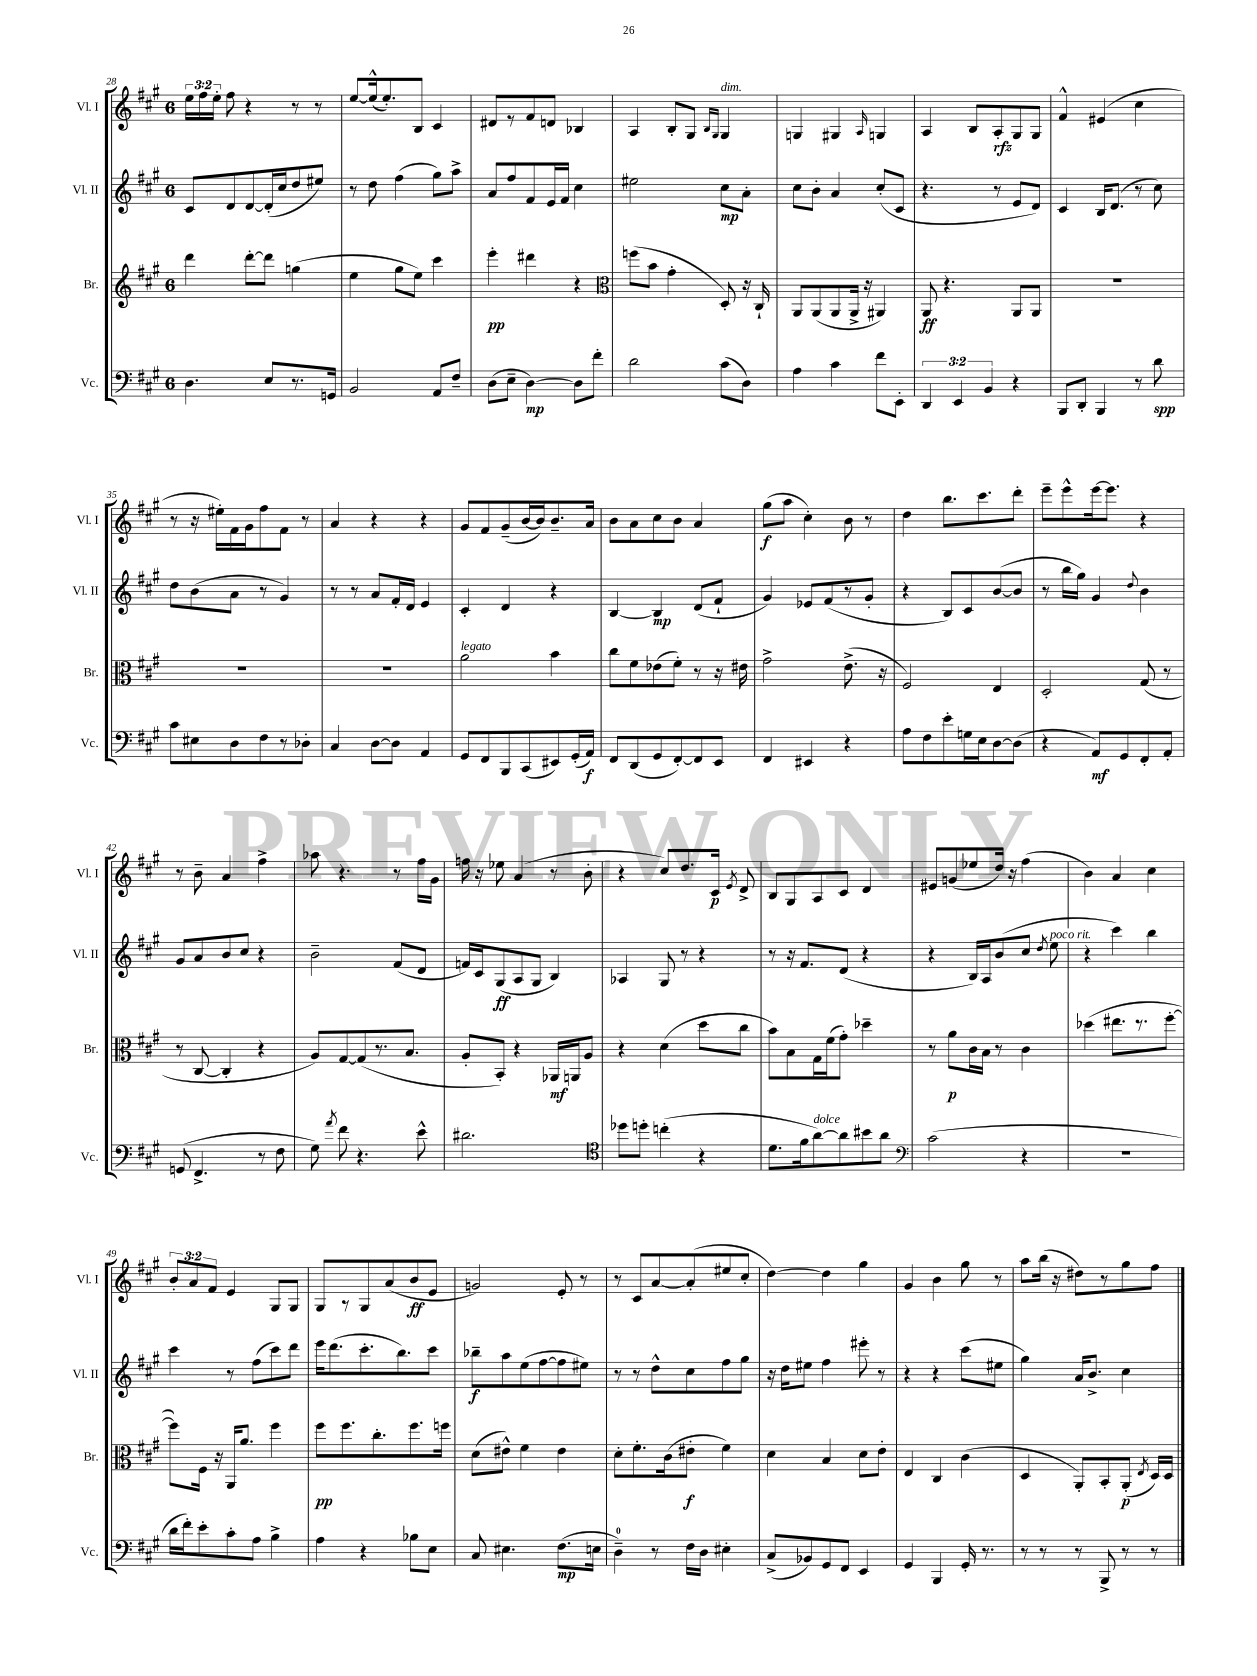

**kern	**dynam	**kern	**dynam	**kern	**dynam	**kern	**dynam
*part4	*part4	*part3	*part3	*part2	*part2	*part1	*part1
*staff4	*staff4	*staff3	*staff3	*staff2	*staff2	*staff1	*staff1
*I"Vc.	*	*I"Br.	*	*I"Vl. II	*	*I"Vl. I	*
*I'Vc.	*	*I'Br.	*	*I'Vl. II	*	*I'Vl. I	*
*clefF4	*	*clefG2	*	*clefG2	*	*clefG2	*
*k[f#c#g#]	*	*k[f#c#g#]	*	*k[f#c#g#]	*	*k[f#c#g#]	*
*M6/8	*	*M6/8	*	*M6/8	*	*M6/8	*
=28	=28	=28	=28	=28	=28	=28	=28
4.D\	.	4ddd\	.	8c#/L	.	24ee\LL	.
.	.	.	.	.	.	24ff#\	.
.	.	.	.	.	.	24ee'\JJ	.
.	.	.	.	8d/	.	8ff#\	.
.	.	[8ddd'\L	.	[8d/	.	4r	.
8E/L	.	8ddd\J]	.	(16d'/L]	.	.	.
.	.	.	.	16cc#/J	.	.	.
8.r	.	(4ggn\	.	8dd/	.	8r	.
.	.	.	.	8ee#X/J)	.	8r	.
16GGn/Jk	.	.	.	.	.	.	.
=29	=29	=29	=29	=29	=29	=29	=29
2BB/	.	4ee\	.	8r	.	[8ee/L	.
.	.	.	.	8dd\	.	(16ee^^/k]	.
.	.	.	.	.	.	8.ee'/)	.
.	.	8gg#\L	.	(4ff#\	.	.	.
.	.	8ee\J)	.	.	.	8B/J	.
8AA/L	.	4ccc#\	.	8gg#\L)	.	4c#/	.
8F#~/J	.	.	.	8aa^\J	.	.	.
=30	=30	=30	=30	=30	=30	=30	=30
(8D\L	.	4eee'\	pp	8a/L	.	8d#X/L	.
8E~\J	.	.	.	8ff#/	.	8r	.
[4D\)	mp	4ddd#X\	.	8f#/	.	8f#/	.
.	.	.	.	16e/L	.	8dn/J	.
.	.	.	.	16f#/JJ	.	.	.
8D\L]	.	4r	.	4cc#\	.	4B-X/	.
8f#'\J	.	.	.	.	.	.	.
=31	=31	=31	=31	=31	=31	=31	=31
*	*	*clefC3	*	*	*	*	*
2d\	.	(8ffn\L	.	2ee#X\	.	4A/	.
.	.	8b\J	.	.	.	.	.
.	.	4g#'\	.	.	.	8B'/L	.
.	.	.	.	.	.	8G#/J	.
.	.	.	.	.	.	16qqB/LL	.
.	.	.	.	.	.	16qqG#/JJ	.
!	!	!	!	!	!	!LO:TX:a:i:t=dim.	!
(8c#\L	.	8D'/)	.	8cc#\L	mp	4G#/	.
8D\J)	.	16r	.	8a'\J	.	.	.
.	.	16C#`/	.	.	.	.	.
=32	=32	=32	=32	=32	=32	=32	=32
4A\	.	8AA/L	.	8cc#\L	.	4Gn/	.
.	.	(8AA/	.	8b'\J	.	.	.
4c#\	.	8AA/	.	4a/	.	4G#X/	.
.	.	16AA^/Jk	.	.	.	.	.
.	.	16r	.	.	.	.	.
.	.	.	.	.	.	16qqA/	.
8f#\L	.	4AA#X/)	.	(8cc#'/L	.	4Gn/	.
8EE'\J	.	.	.	8c#/J	.	.	.
=33	=33	=33	=33	=33	=33	=33	=33
6DD/	.	8AA/	ff	4.r	.	4A/	.
.	.	4.r	.	.	.	.	.
6EE/	.	.	.	.	.	.	.
.	.	.	.	.	.	8B/L	.
6BB/	.	.	.	.	.	.	.
.	.	.	.	8r	.	8A'/	rfz
4r	.	8AA/L	.	8e/L	.	8G#/	.
.	.	8AA/J	.	8d/J)	.	8G#/J	.
=34	=34	=34	=34	=34	=34	=34	=34
8BBB/L	.	2.r	.	4c#/	.	4f#^^/	.
8DD'/J	.	.	.	.	.	.	.
4BBB/	.	.	.	16B/KL	.	(4e#X/	.
.	.	.	.	(8.d/J	.	.	.
8r	.	.	.	8r	.	4cc#\	.
8d\	spp	.	.	8cc#\)	.	.	.
!!LO:LB:g=z
=35	=35	=35	=35	=35	=35	=35	=35
8c#\L	.	2.r	.	8dd\L	.	8r	.
8E#X\	.	.	.	(8b\	.	16r	.
.	.	.	.	.	.	16ee#X'\LL)	.
8D\	.	.	.	8a\J	.	16f#\	.
.	.	.	.	.	.	16g#\J	.
8F#\	.	.	.	8r	.	8ff#\	.
8r	.	.	.	4g#/)	.	8f#\J	.
8D-X'\J	.	.	.	.	.	8r	.
=36	=36	=36	=36	=36	=36	=36	=36
4C#/	.	2.r	.	8r	.	4a/	.
.	.	.	.	8r	.	.	.
[8D\L	.	.	.	8a/L	.	4r	.
8D\J]	.	.	.	16f#'/L	.	.	.
.	.	.	.	16d/JJ	.	.	.
4AA/	.	.	.	4e/	.	4r	.
=37	=37	=37	=37	=37	=37	=37	=37
!	!	!LO:TX:a:i:t=legato	!	!	!	!	!
8GG#/L	.	2a\	.	4c#'/	.	8g#/L	.
8FF#/	.	.	.	.	.	8f#/	.
8BBB/	.	.	.	4d/	.	(8g#~/	.
(8CC#/	.	.	.	.	.	[16b/L	.
.	.	.	.	.	.	16b/J])	.
8EE#X/)	.	4b\	.	4r	.	8.b~/	.
(16GG#'/L	.	.	.	.	.	.	.
16AA/JJ)	f	.	.	.	.	16a/Jk	.
=38	=38	=38	=38	=38	=38	=38	=38
8FF#/L	.	8cc#\L	.	[4B/	.	8b\L	.
(8DD/	.	8f#\	.	.	.	8a\	.
8GG#/	.	(8e-X\	.	4B/]	mp	8cc#\	.
[8FF#'/)	.	8f#'\J)	.	.	.	8b\J	.
8FF#/]	.	8r	.	(8d/L	.	4a/	.
8EE/J	.	16r	.	8f#`/J	.	.	.
.	.	16e#X\	.	.	.	.	.
=39	=39	=39	=39	=39	=39	=39	=39
4FF#/	.	2g#^\	.	4g#/)	.	(8gg#\L	f
.	.	.	.	.	.	8aa\J	.
4EE#X/	.	.	.	8e-X/L	.	4cc#'\)	.
.	.	.	.	(8f#/	.	.	.
4r	.	(8.e^\	.	8r	.	8b\	.
.	.	.	.	8g#'/J	.	8r	.
.	.	16r	.	.	.	.	.
=40	=40	=40	=40	=40	=40	=40	=40
8A\L	.	2F#/)	.	4r	.	4dd\	.
8F#\	.	.	.	.	.	.	.
8e'\	.	.	.	8B/L)	.	8.bb\L	.
16Gn\L	.	.	.	8c#/	.	.	.
16E\J	.	.	.	.	.	8.ccc#\	.
[8D\	.	4E/	.	([8b/	.	.	.
(8D\J]	.	.	.	8b/J]	.	8ddd'\J	.
=41	=41	=41	=41	=41	=41	=41	=41
4r	.	2D'/	.	8r	.	8eee~\L	.
.	.	.	.	16bb\LL	.	8eee^^\	.
.	.	.	.	16gg#\JJ)	.	.	.
8AA/L)	mf	.	.	4g#/	.	[16eee\k	.
.	.	.	.	.	.	8.eee\J]	.
8GG#/	.	.	.	.	.	.	.
.	.	.	.	8qqdd/	.	.	.
8FF#'/	.	(8G#/	.	4b\	.	4r	.
8AA'/J	.	8r	.	.	.	.	.
!!LO:LB:g=z
=42	=42	=42	=42	=42	=42	=42	=42
(8GGn/	.	8r	.	8g#/L	.	8r	.
4.FF#^/	.	[8C#/	.	8a/	.	8b~\	.
.	.	4C#'/]	.	8b/	.	4a/	.
.	.	.	.	8cc#/J	.	.	.
8r	.	4r	.	4r	.	4ff#^\	.
8F#\	.	.	.	.	.	.	.
=43	=43	=43	=43	=43	=43	=43	=43
8G#\)	.	8A/L)	.	2b~\	.	8aa-X\	.
8qa/	.	.	.	.	.	.	.
8f#\	.	[8G#/	.	.	.	4.r	.
4.r	.	(8G#/]	.	.	.	.	.
.	.	8.r	.	.	.	.	.
.	.	.	.	(8f#/L	.	8r	.
.	.	8.B/J	.	.	.	.	.
8e^^\	.	.	.	8d/J	.	16ff#\LL	.
.	.	.	.	.	.	16g#\JJ	.
=44	=44	=44	=44	=44	=44	=44	=44
2.d#X\	.	8A'/L	.	16fn/LL)	.	16ffn\	.
.	.	.	.	16c#/J	.	16r	.
.	.	8BB'/J)	.	(8G#/	ff	8ee-X\	.
.	.	4r	.	8A/	.	(4a/	.
.	.	.	.	8G#/J	.	.	.
.	.	16AA-X/LL	mf	4B/)	.	8r	.
.	.	16AAn/J	.	.	.	.	.
.	.	8A/J	.	.	.	8b'\	.
=45	=45	=45	=45	=45	=45	=45	=45
*clefC4	*	*	*	*	*	*	*
8dd-X\L	.	4r	.	4A-X/	.	4r	.
8ddn'\J	.	.	.	.	.	.	.
(4ccn'\	.	(4d\	.	8G#/	.	8cc#/L)	.
.	.	.	.	8r	.	8.dd/	.
4r	.	8dd\L	.	4r	.	.	.
.	.	.	.	.	.	16c#/Jk	p
.	.	.	.	.	.	8qe/	.
.	.	8cc#\J	.	.	.	8d^/	.
=46	=46	=46	=46	=46	=46	=46	=46
8.d\L	.	8b\L)	.	8r	.	8B/L	.
.	.	8B\	.	16r	.	8G#/	.
16f#\k	.	.	.	8.f#/L	.	.	.
!LO:TX:a:i:t=dolce	!	!	!	!	!	!	!
[8a\)	.	16G#\L	.	.	.	8A/	.
.	.	(16f#\J	.	.	.	.	.
8a\]	.	8g#'\J)	.	(8d/J	.	8c#/J	.
8b#X\	.	4dd-X~\	.	4r	.	4d/	.
8a\J	.	.	.	.	.	.	.
=47	=47	=47	=47	=47	=47	=47	=47
*clefF4	*	*	*	*	*	*	*
(2c#\	.	8r	.	4r	.	8e#X/L	.
.	.	8a\L	p	.	.	(8gn/	.
.	.	16c#\L	.	16B/LL)	.	8ee-X/	.
.	.	16B\JJ	.	16A/J	.	.	.
.	.	8r	.	(8b/	.	16dd/Jk)	.
.	.	.	.	.	.	16r	.
4r	.	4c#\	.	8cc#/J	.	(4ff#\	.
.	.	.	.	8qdd/	.	.	.
!	!	!	!	!LO:TX:a:i:t=poco rit.	!	!	!
.	.	.	.	8ee\	.	.	.
=48	=48	=48	=48	=48	=48	=48	=48
2.r	.	(4dd-X\	.	4r	.	4b\)	.
.	.	8.ee#X\L	.	4ccc#\)	.	4a/	.
.	.	8.r	.	.	.	.	.
.	.	.	.	4bb\	.	4cc#\	.
.	.	[8ff#'\J	.	.	.	.	.
!!LO:LB:g=z
=49	=49	=49	=49	=49	=49	=49	=49
16d\LL	.	8ff#\L])	.	4ccc#\	.	12b'/L	.
16f#'\J)	.	.	.	.	.	.	.
.	.	.	.	.	.	12a/	.
8e'\	.	16F#\Jk	.	.	.	.	.
.	.	.	.	.	.	12f#/J	.
.	.	16r	.	.	.	.	.
8c#'\	.	16AA/KL	.	8r	.	4e/	.
.	.	8.a/J	.	.	.	.	.
8A\J	.	.	.	(8ff#\L	.	.	.
4B^\	.	4ff#\	.	8ccc#\)	.	8G#/L	.
.	.	.	.	8ddd\J	.	8G#/J	.
=50	=50	=50	=50	=50	=50	=50	=50
4A\	.	8ff#\L	pp	16eee\KL	.	8G#/L	.
.	.	.	.	(8.ddd\	.	.	.
.	.	8.ff#\	.	.	.	8r	.
4r	.	.	.	8.ccc#'\	.	8G#/	.
.	.	8.cc#'\	.	.	.	.	.
.	.	.	.	.	.	(8a/	.
.	.	.	.	8.bb\)	.	.	.
8B-X\L	.	8.ff#\	.	.	.	8b/	ff
8E\J	.	.	.	8ccc#\J	.	8e/J	.
.	.	16ffn\Jk	.	.	.	.	.
=51	=51	=51	=51	=51	=51	=51	=51
8C#/	.	(8d\L	.	8bb-X~\L	f	2gn/)	.
4.E#X\	.	8e#X^^\J)	.	8aa\	.	.	.
.	.	4f#\	.	(8ee\	.	.	.
.	.	.	.	[8ff#\	.	.	.
(8.F#\L	mp	4e#\	.	8ff#\]	.	8e'/	.
.	.	.	.	8ee#X\J)	.	8r	.
16En\Jk	.	.	.	.	.	.	.
=52	=52	=52	=52	=52	=52	=52	=52
4D~\)	.	8d'\L	.	8r	.	8r	.
.	.	8.f#'\	.	8r	.	8c#/L	.
8r	.	.	.	8dd^^\L	.	[8a/	.
.	.	(16c#\k	.	.	.	.	.
16F#\LL	.	8e#X'\J	f	8cc#\	.	(8a'/]	.
16D\JJ	.	.	.	.	.	.	.
4E#X'\	.	4f#\)	.	8ff#\	.	8ee#X/	.
.	.	.	.	8gg#\J	.	8cc#'/J	.
=53	=53	=53	=53	=53	=53	=53	=53
(8C#^/L	.	4d\	.	16r	.	[4dd\)	.
.	.	.	.	16dd\KL	.	.	.
8BB-X/)	.	.	.	8ee#X\J	.	.	.
8GG#/	.	4B/	.	4ff#\	.	4dd\]	.
8FF#/J	.	.	.	.	.	.	.
4EE/	.	8d\L	.	8eee#X'\	.	4gg#\	.
.	.	8e'\J	.	8r	.	.	.
=54	=54	=54	=54	=54	=54	=54	=54
4GG#/	.	4E/	.	4r	.	4g#/	.
4BBB/	.	4C#/	.	4r	.	4b\	.
16GG#'/	.	(4c#\	.	(8ccc#\L	.	8gg#\	.
8.r	.	.	.	.	.	.	.
.	.	.	.	8ee#X\J	.	8r	.
=55	=55	=55	=55	=55	=55	=55	=55
8r	.	4D/	.	4gg#\)	.	8aa\L	.
8r	.	.	.	.	.	(16bb\Jk	.
.	.	.	.	.	.	16r	.
8r	.	8AA'/L)	.	16a/KL	.	8dd#X\L)	.
.	.	.	.	8.b^/J	.	.	.
8BBB^/	.	8BB'/	.	.	.	8r	.
8r	.	(8AA'/J	p	4cc#\	.	8gg#\	.
.	.	8qE/	.	.	.	.	.
8r	.	16D/LL)	.	.	.	8ff#\J	.
.	.	16D/JJ	.	.	.	.	.
==	==	==	==	==	==	==	==
*-	*-	*-	*-	*-	*-	*-	*-
